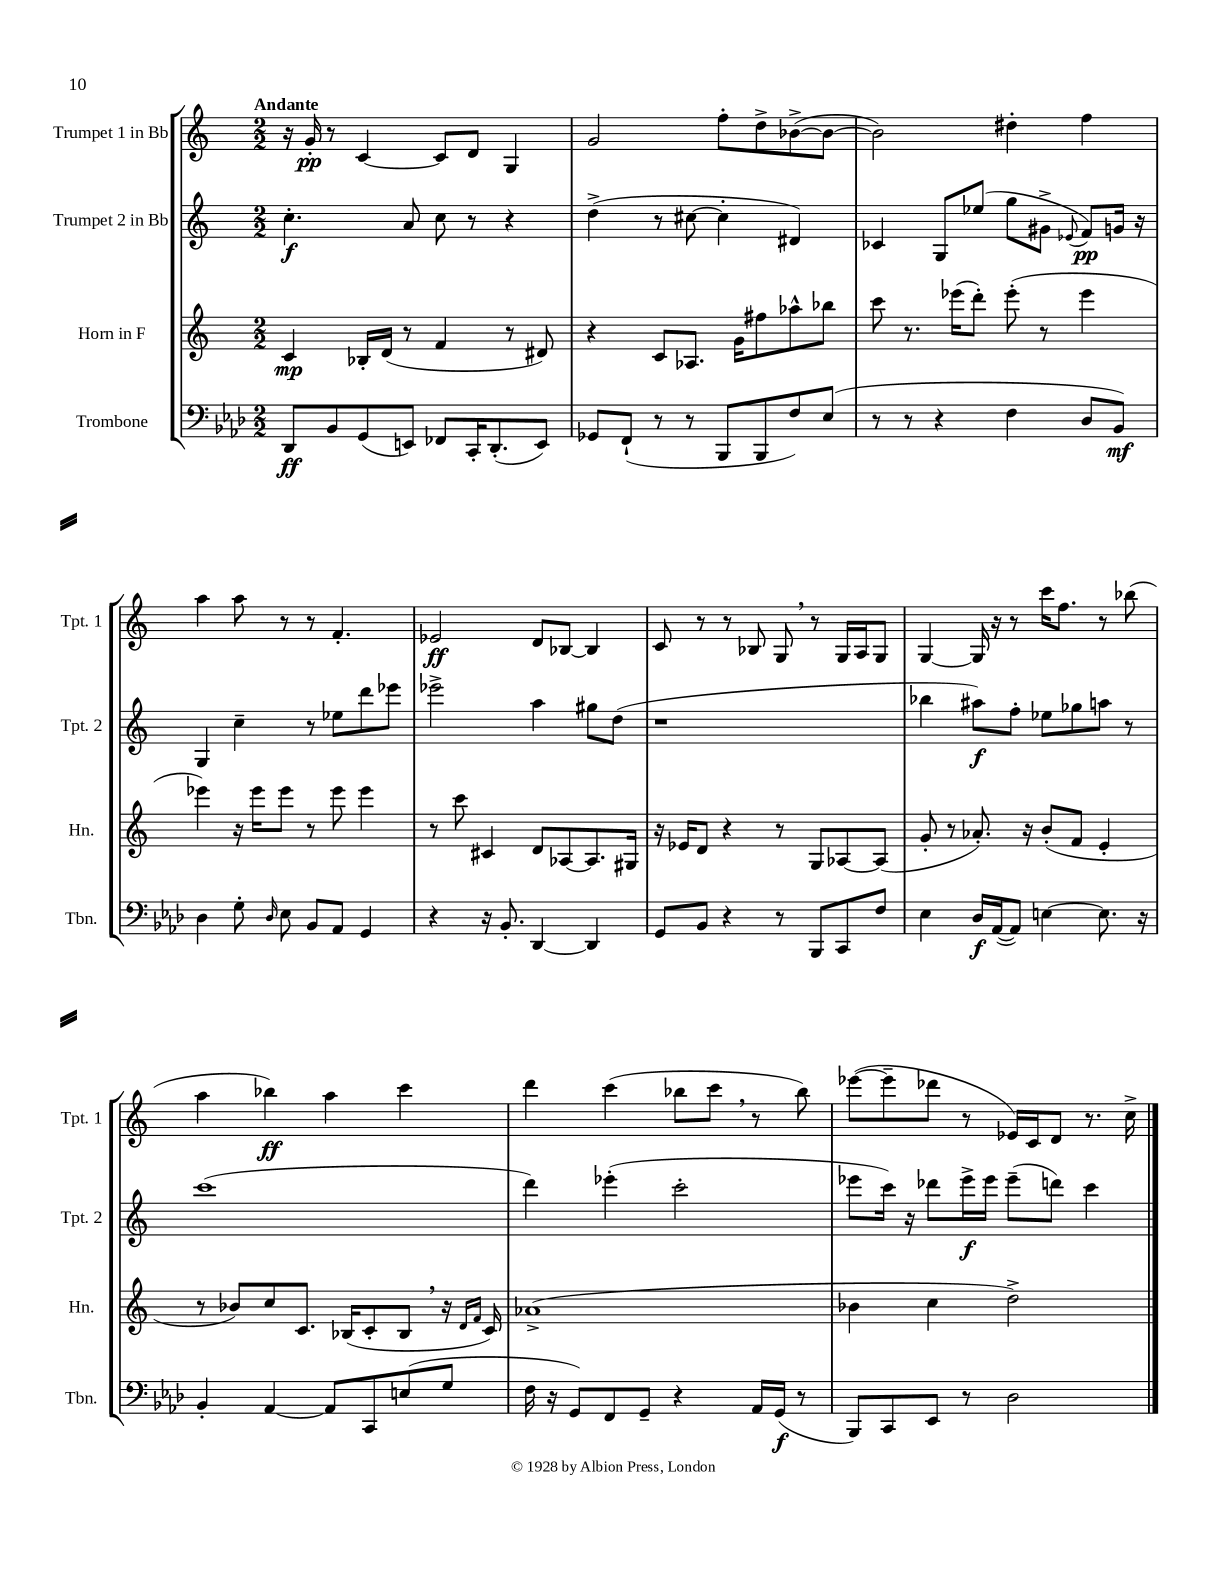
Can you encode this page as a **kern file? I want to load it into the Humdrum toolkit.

**kern	**kern	**kern	**kern
*staff4	*staff3	*staff2	*staff1
*clefF4	*clefG2	*clefG2	*clefG2
*k[b-e-a-d-]	*k[]	*k[]	*k[]
*M2/2	*M2/2	*M2/2	*M2/2
8DD-	4c	4.cc'	16r
.	.	.	16g'
8BB-	.	.	8r
(8GG	16B-'	.	[4c
.	(16d	.	.
8EE)	8r	8a	.
8FF-	4f	8cc	8c]
16CC'	.	8r	8d
(8.DD-'	.	.	.
.	8r	4r	4G
8EE)	8d#)	.	.
=	=	=	=
8GG-	4r	(4dd^	2g
(8FF`	.	.	.
8r	8c	8r	.
8r	8.A-	[8cc#	.
8BBB-	.	4cc#']	8ff'
.	16g	.	.
8BBB-	8ff#	.	8dd^
8F)	8aa-^^	4d#)	([8b-^
(8E-	8bb-	.	8b-_
=	=	=	=
8r	8ccc	4c-	2b-])
8r	8.r	.	.
4r	.	8G	.
.	(16eee-	.	.
.	8ddd')	(8ee-	.
4F	(8eee-'	8gg	4dd#'
.	8r	8g#^	.
.	.	8qqe-	.
8D-	4eee-	8f)	4ff
8BB-)	.	16g	.
.	.	16r	.
=	=	=	=
4D-	4eee-)	4G	4aa
8G'	16r	4cc~	8aa
.	16eee-	.	.
16qqD-	.	.	.
8E-	8eee-	.	8r
8BB-	8r	8r	8r
8AA-	8eee-	8ee-	4.f'
4GG	4eee-	8ddd	.
.	.	8eee-	.
=	=	=	=
4r	8r	2eee-^	2e-
.	8ccc	.	.
16r	4c#	.	.
8.BB-'	.	.	.
[4DD-	8d	4aa	8d
.	[8A-	.	[8B-
4DD-]	8.A-]	8gg#	4B-]
.	.	(8dd	.
.	16G#	.	.
=	=	=	=
8GG	16r	1r	8c
.	16e-	.	.
8BB-	8d	.	8r
4r	4r	.	8r
.	.	.	8B-
8r	8r	.	8G
8BBB-	8G	.	8r
8CC	[8A-	.	16G
.	.	.	16A
8F	(8A-]	.	8G
=	=	=	=
4E-	8g'	4bb-	[4G
.	8r	.	.
16D-	8.a-')	8aa#)	16G]
([16AA-	.	.	16r
8AA-])	.	8ff'	8r
.	16r	.	.
[4E	(8b'	8ee-	16ccc
.	.	.	8.ff
.	8f	8gg-	.
8.E]	4e'	8aa	8r
.	.	8r	(8bb-
16r	.	.	.
=	=	=	=
4BB-'	8r	(1ccc	4aa
.	8b-)	.	.
[4AA-	8cc	.	4bb-)
.	8.c	.	.
8AA-]	.	.	4aa
.	(16B-	.	.
8CC	8c'	.	.
(8E	8B-	.	4ccc
8G	16r	.	.
.	16qqd	.	.
.	16qqf	.	.
.	16c)	.	.
=	=	=	=
16F	(1a-^	4ddd)	4ddd
16r	.	.	.
8GG)	.	.	.
8FF	.	(4eee-'	(4ccc
8GG~	.	.	.
4r	.	2ccc'	8bb-
.	.	.	8ccc
16AA-	.	.	8r
(16GG	.	.	.
8r	.	.	8bb-)
=	=	=	=
8BBB-)	4b-	8eee-	([8eee-
8CC	.	16ccc)	8eee-~]
.	.	16r	.
8EE-	4cc	8ddd-	8ddd-
8r	.	16eee-^	8r
.	.	16eee-	.
2D-	2dd^)	(8eee-~	16e-)
.	.	.	16c
.	.	8ddd)	8d
.	.	4ccc	8.r
.	.	.	16cc^
==	==	==	==
*-	*-	*-	*-
